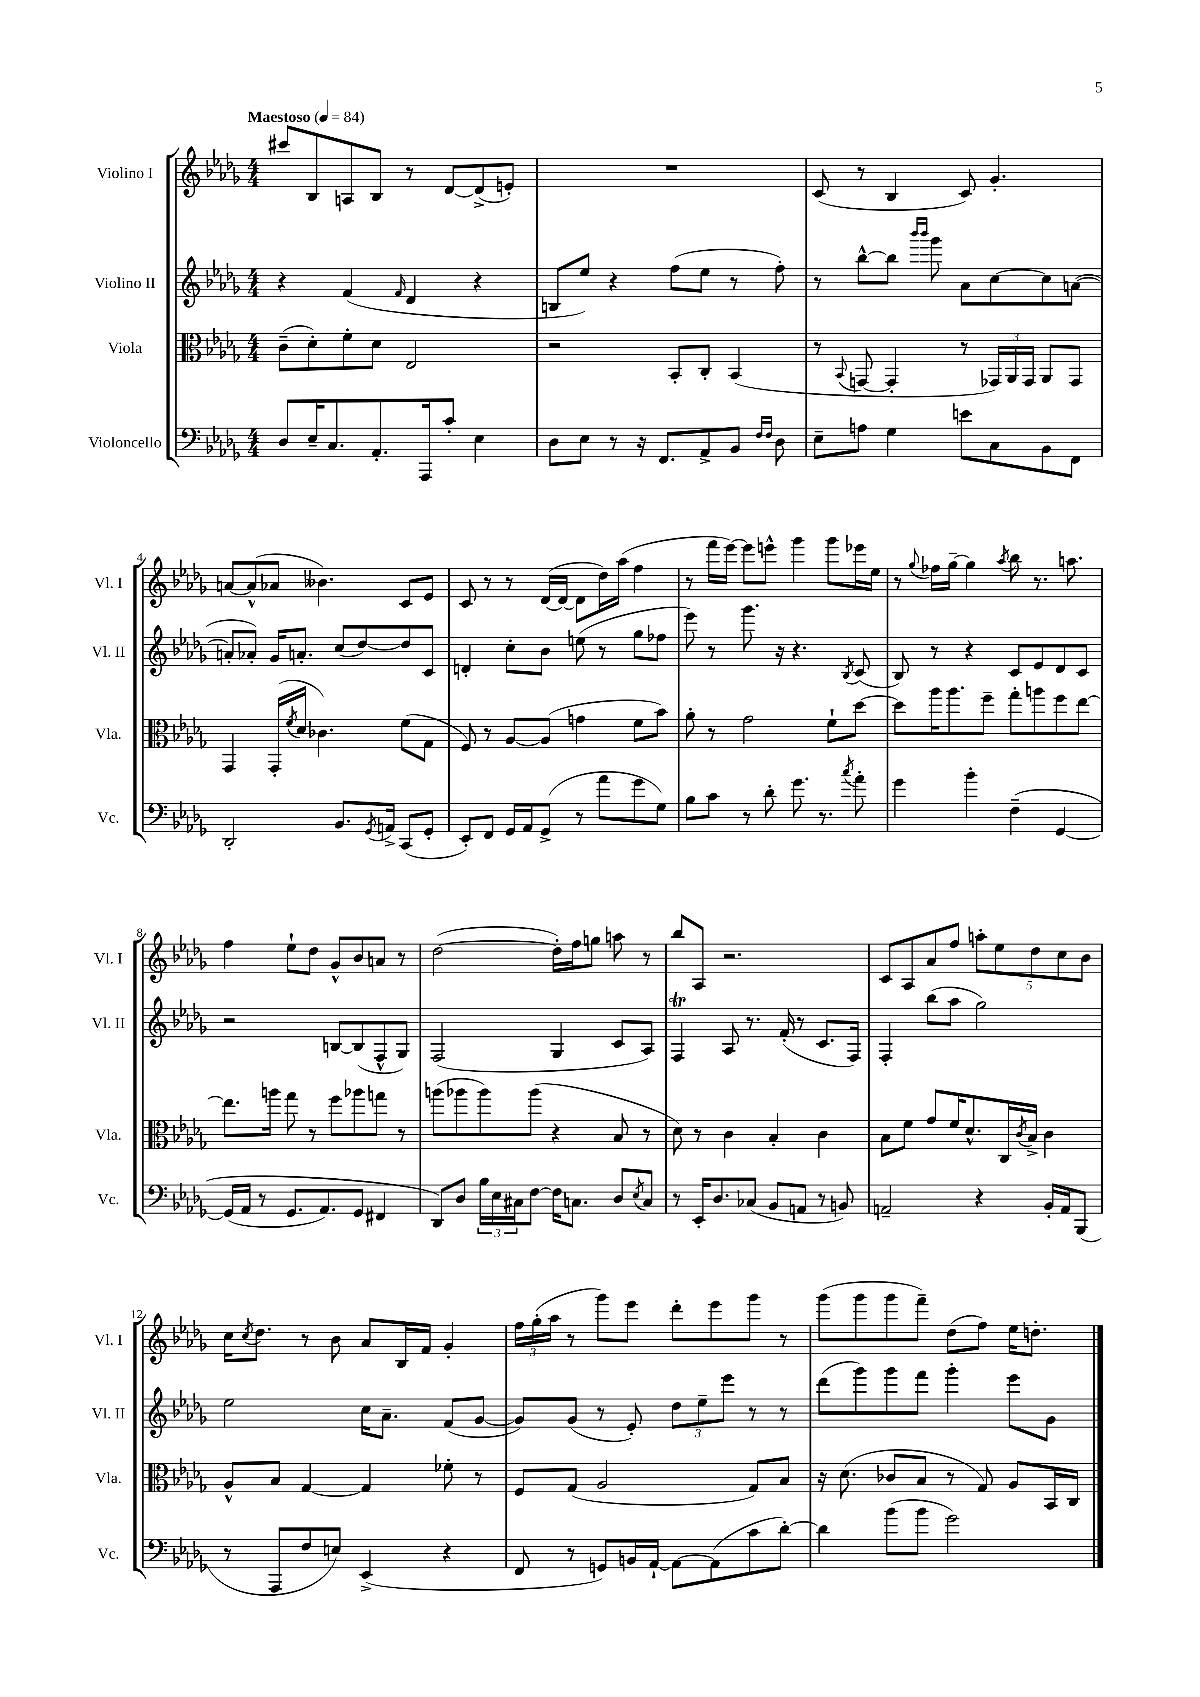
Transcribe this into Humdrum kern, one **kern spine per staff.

**kern	**kern	**kern	**kern
*part4	*part3	*part2	*part1
*staff4	*staff3	*staff2	*staff1
*I"Violoncello	*I"Viola	*I"Violino II	*I"Violino I
*I'Vc.	*I'Vla.	*I'Vl. II	*I'Vl. I
*clefF4	*clefC3	*clefG2	*clefG2
*k[b-e-a-d-g-]	*k[b-e-a-d-g-]	*k[b-e-a-d-g-]	*k[b-e-a-d-g-]
*M4/4	*M4/4	*M4/4	*M4/4
*MM84	*MM84	*MM84	*MM84
=1	=1	=1	=1
!	!	!	!LO:TX:a:B:t=Maestoso
8D-/L	(8c~\L	4r	8ccc#X/L
16E-~/K	8d-'\)	.	8B-/
8.C/	.	.	.
.	8f'\	(4f/	8An/
8.AA-'/	8d-\J	.	8B-/J
.	.	16qqf/	.
.	2E-/	4d-/	8r
16AAA-/k	.	.	.
8c'/J	.	.	[8d-/L
4E-\	.	4r	(8d-^/]
.	.	.	8en'/J)
=2	=2	=2	=2
8D-\L	2r	8Bn/L	1r
8E-\J	.	8ee-/J)	.
8r	.	4r	.
16r	.	.	.
8.FF/L	.	.	.
.	8BB-'/L	(8ff\L	.
8AA-^/	8C'/J	8ee-\J	.
8BB-/J	(4BB-/	8r	.
16qqF/LL	.	.	.
16qqF/JJ	.	.	.
8D-\	.	8ff'\)	.
=3	=3	=3	=3
8E-~\L	8r	8r	(8c/
.	8qqBB-/	.	.
8An\J	[8GGn/	[8bb-^^\L	8r
4G-\	4GG'/]	8bb-\J]	4B-/
.	.	16qqbbb-/LL	.
.	.	16qqbbb-/JJ	.
.	.	8ggg-\	.
8en\L	8r	8a-\L	8c/)
8C\	24GG-X/LL)	[8cc\	4.g-'/
.	24AA-/	.	.
.	24GG-/JJ	.	.
8BB-\	8AA-/L	8cc\]	.
8FF\J	8GG-/J	([8an\J	.
!!LO:LB:g=z
=4	=4	=4	=4
2DD-'/	4GG-/	8an'/L]	[8an/L
.	.	8a-X'/J)	(8a^^/]
.	(16GG-'/LL	16g-/KL	8a-X/J
.	8qf/	.	.
.	16d-/JJ	8.an'/J	.
.	4.c-X\)	.	4.b--X\)
8.BB-/L	.	(8cc/L	.
.	.	[8dd-/)	.
8qGG-/	.	.	.
16AAn^/Jk	.	.	.
(8CC/L	(8f\L	8dd-/]	8c/L
8GG-'/J	8G-\J	8c/J	8e-/J
=5	=5	=5	=5
8EE-'/L)	8F/)	4dn'/	8c/
8FF/J	8r	.	8r
16GG-/LL	[8A-/L	8cc'\L	8r
16AA-/J	.	.	.
(8GG-^/J	(8A-/J]	8b-\J	([16d-/LL
.	.	.	16d-/JJ_
8r	4gn\	(8een\	8d-\L]
8a-\L	.	8r	16dd-\L)
.	.	.	(16aa-\JJ
8g-\	8f\L	8gg-\L	4ff\
8G-\J)	8b-\J)	8ff-X\J	.
=6	=6	=6	=6
8B-\L	8a-'\	8eee-\)	8r
8c\J	8r	8r	16fff\LL
.	.	.	[16eee-\JJ)
8r	2g-\	8.ggg-\	8eee-\L]
8d-'\	.	.	8eeen^^\J
.	.	16r	.
8.g-\	.	4.r	4ggg-\
8.r	.	.	.
.	8f`\L	.	8ggg-\L
8qcc/	.	8qB-/	.
8a-'\	[8dd-\J	(8c/	16eee-X\L
.	.	.	16ee-\JJ
=7	=7	=7	=7
4g-\	8dd-\L]	8B-/)	8r
.	.	.	8qqgg-/
.	16aa-\K	8r	16ff-X\LL
.	8.aa-\	.	[16gg-~\JJ
4b-'\	.	4r	4gg-\]
.	8ff~\J	.	.
.	.	.	8qaa-/
(4F~\	8gg-'\L	8c/L	8bb-\
.	8aan\	8e-/	8.r
[4GG-/	8ff\	8d-/	.
.	.	.	8.aan\
.	[8ee-\J	8c/J	.
!!LO:LB:g=z
=8	=8	=8	=8
(16GG-/LL]	8.ee-\L]	2r	4ff\
16AA-/JJ	.	.	.
8r	.	.	.
.	16aan\Jk	.	.
8.GG-/L	8gg-\	.	8ee-`\L
.	8r	.	8dd-\J
8.AA-/)	.	.	.
.	8ff\L	[8Bn/L	8g-^^/L
8GG-/J	8aa-X\	(8B/]	8b-/
4FF#X/	8ggn\J	8F^^/	8an/J
.	8r	8G-/J)	8r
=9	=9	=9	=9
8DD-/L)	(8aan\L	(2F/	([2dd-\
8D-/J	8aa-X\	.	.
24B-\LL	8aa-\)	.	.
24E-\	.	.	.
24C#X\J	.	.	.
[8F\J	(8aa-\J	.	.
16F\KL]	4r	4G-/	16dd-'\LL])
8.Cn\J	.	.	16ff\J
.	.	.	8ggn\J
8D-/L	8B-/	8c/L	8aan\
8qE-/	.	.	.
8C/J	8r	8A-/J)	8r
=10	=10	=10	=10
8r	8d-\)	4Ft/	8bb-/L
16EE-'/KL	8r	.	8A-/J
8.D-/	.	.	.
.	4c\	8A-/	2.r
(8C-X/J	.	8.r	.
8BB-/L	4B-'/	.	.
.	.	(16f'/	.
8AAn/J	.	8r	.
8r	4c\	8.c/L	.
8BBn/)	.	.	.
.	.	16F/Jk)	.
=11	=11	=11	=11
2AAn~/	8B-\L	4F'/	8c/L
.	8f\J	.	8A-/
.	8g-/L	(8bb-\L	8a-/
.	16f/K	8aa-\J	8ff/J
.	8.d-^^/	.	.
4r	.	2gg-\)	10aan'\L
.	.	.	10ee-\
.	16C/L	.	.
.	8qc/	.	.
.	16B-^/JJ	.	.
.	.	.	10dd-\
16BB-'/LL	4c\	.	.
.	.	.	10cc\
16AA/J	.	.	.
(8BBB-/J	.	.	.
.	.	.	10b-\J
!!LO:LB:g=z
=12	=12	=12	=12
8r	8A-^^/L	2ee-\	16cc\KL
.	.	.	8qcc/
.	.	.	8.dd-\J
8AAA-/L	8B-/J	.	.
8F/	[4G-/	.	8r
8En/J)	.	.	8b-\
(4EE-^/	4G-/]	16cc\KL	8a-/L
.	.	8.a-~\J	.
.	.	.	16B-/L
.	.	.	16f/JJ
4r	8f-X'\	(8f/L	4g-'/
.	8r	[8g-/J	.
=13	=13	=13	=13
8FF/	8F/L	8g-/L])	24ff\LL
.	.	.	(24gg-'\
.	.	.	24aa-\JJ
8r	(8G-/J	(8g-/J	8r
8GGn/L)	2A-/	8r	8ggg-\L)
16BBn/L	.	8e-'/)	8eee-\J
[16AA-`/JJ	.	.	.
8AA-\L_	.	12dd-\L	8ddd-'\L
.	.	12ee-~\	.
(8AA-\]	.	.	8eee-\
.	.	12eee-\J	.
8c\	8G-/L)	8r	8ggg-\J
[8d-'\J)	8B-/J	8r	8r
=14	=14	=14	=14
4d-\]	16r	(8ddd-\L	(8ggg-\L
.	(8.d-\	.	.
.	.	8ggg-\)	8ggg-\
(8b-\L	8c-X/L	8ggg-\	8ggg-\
8b-\J	8B-/J	8fff\J	8fff~\J)
2g-\)	8r	4ggg-'\	(8dd-\L
.	8G-/)	.	8ff\J)
.	8A-/L	8eee-\L	16ee-\KL
.	.	.	8.ddn'\J
.	16BB-/L	8g-\J	.
.	16C/JJ	.	.
==	==	==	==
*-	*-	*-	*-
